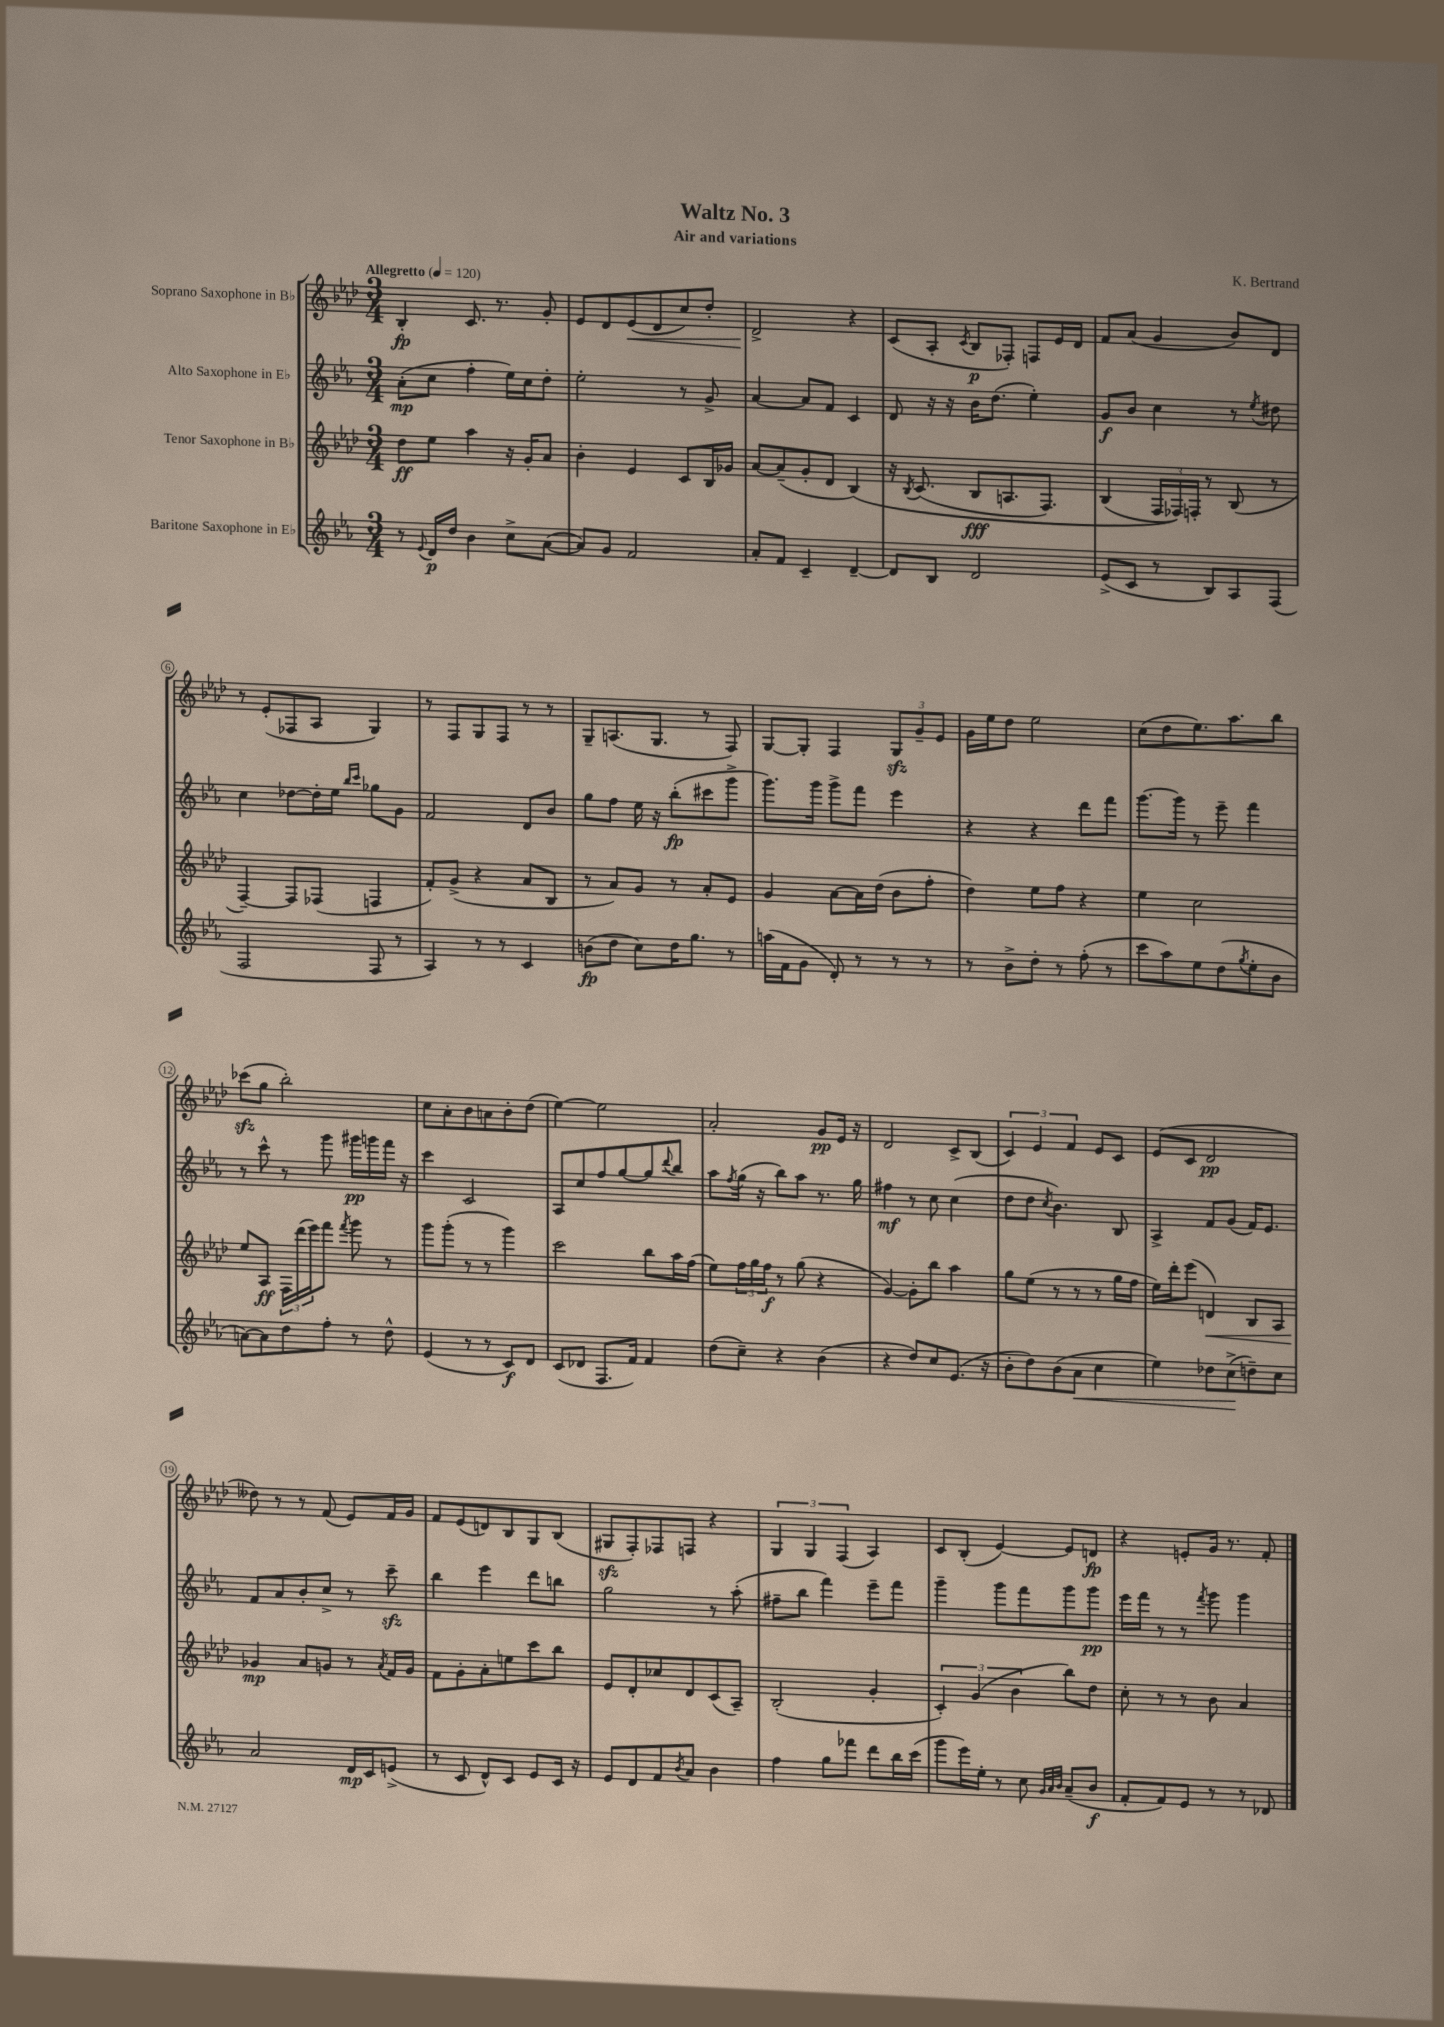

**kern	**kern	**kern	**kern
*staff4	*staff3	*staff2	*staff1
*clefG2	*clefG2	*clefG2	*clefG2
*k[b-e-a-]	*k[b-e-a-d-]	*k[b-e-a-]	*k[b-e-a-d-]
*M3/4	*M3/4	*M3/4	*M3/4
*MM120	*MM120	*MM120	*MM120
8r	8dd-	(8a-'	4B-'
8qqe-	.	.	.
16d	8ee-	8cc	.
16dd	.	.	.
4b-	4aa-	4ff'	8.c
.	.	.	8.r
8cc^	16r	16ee-)	.
.	16g'	16cc	.
([8a-	8a-	8dd'	8g'
=	=	=	=
8a-])	4b-'	2ee-'	8e-
8g	.	.	8d-
2f	4e-	.	(8e-
.	.	.	8d-
.	8c	8r	8cc)
.	16B-	8g^	8dd-'
.	16g-	.	.
=	=	=	=
8a-'	[8a-	[4a-	2d-^
8f	(8a-~]	.	.
4c~	8g'	8a-]	.
.	8d-	8f	.
[4d~	&(4B-)	4c	4r
=	=	=	=
8d]	16r	8d	(8c
.	8qB-	.	.
.	(8.c	.	.
8B-	.	16r	8A-'
.	.	16r	.
.	.	.	8qc
2d	8B-	16b-	8B-
.	.	(8.dd	.
.	8.A	.	8F-')
.	.	4ee-')	8F
.	8.F)	.	.
.	.	.	16e-
.	.	.	16d-
=	=	=	=
(8e-^	(4B-	8g	8f
8c	.	8b-	(8a-
8r	24F	4cc	4g
.	24F-)&)	.	.
.	24F'	.	.
8B-)	8r	.	.
8A-	(8B-	8r	8b-)
.	.	8qee-	.
(8F	8r	8dd#	8d-
=	=	=	=
2F	[4F~)	4cc	8r
.	.	.	(8e-'
.	8F]	[8dd-	8F-
.	(8F-	16dd-']	8A-
.	.	16ee-	.
.	.	16qqbb-	.
.	.	16qqccc	.
8F	4F	8gg-	4G)
8r	.	8g	.
=	=	=	=
4A-)	8f')	2f	8r
.	(8g^	.	8F
8r	4r	.	8G
8r	.	.	8F
4c	8a-	8d	8r
.	8B-	8b-	8r
=	=	=	=
(8b	8r	8gg	8G~
8dd	8a-)	8ff	(8.A
8cc)	8g	16ee-	.
.	.	16r	8.G
16dd	8r	(8bb-'	.
8.gg	.	.	.
.	8a-'	8ccc#	8r
8r	8e-	8ggg^	8F)
=	=	=	=
(16aa	4g	8.ggg)	[8G
16f	.	.	.
8g	.	.	8G']
.	.	16ggg	.
8d')	[8a-	8ggg^	4F
8r	16a-]	8fff	.
.	(16dd-	.	.
8r	8b-	4eee-	12G
.	.	.	12g~
8r	8ff'	.	.
.	.	.	12e-
=	=	=	=
8r	4dd-)	4r	16g
.	.	.	16ee-
8b-^	.	.	8dd-
8dd'	8ee-	4r	2ee-
8r	8ff	.	.
(8ff'	4r	8ddd	.
8r	.	8fff	.
=	=	=	=
8ccc	4ee-	[8.ggg	(8cc
8aa-)	.	.	8dd-
.	.	16ggg]	.
8ee-	2cc	8r	8.ee-)
(8dd	.	8eee-~	.
.	.	.	8.aa-
8qgg	.	.	.
8ee-'	.	4fff	.
8b-	.	.	8bb-
=	=	=	=
[8a)	8ee-	8r	(8ccc-
8a]	8A-	8ccc^^	8gg
8dd	24F	8r	2bb-')
.	(24ddd-	.	.
.	24eee-)	.	.
8ff'	8fff	8ggg	.
.	8qfff	.	.
8r	8ggg	16ggg#	.
.	.	16ggg	.
8dd^^	8r	16fff	.
.	.	16r	.
=	=	=	=
(4e-	8ggg	4ccc	8cc
.	(8ggg'	.	8a-'
8r	8r	2c	8b-
8r	8r	.	8a
8c)	4ggg)	.	8b-'
8d	.	.	(8dd-
=	=	=	=
(8c	2ccc	8A-	[4ee-)
8d-	.	8cc	.
8.F	.	8ff	2ee-]
.	.	[8gg	.
16f)	.	.	.
4f	8bb-	8gg]	.
.	.	8qqddd	.
.	16aa-	8bb-	.
.	(16ff	.	.
=	=	=	=
(8dd	8ee-)	8aa-	2a-'
.	.	8qff	.
8cc~)	24ff	(16gg	.
.	24gg	.	.
.	.	16r	.
.	24ff	.	.
4r	8r	8bb-)	.
.	(8gg	8aa-	.
(4b-	4r	8.r	8g
.	.	.	16e-
.	.	16gg	16r
=	=	=	=
4r	[4g)	4ff#	2d-
8dd)	8g']	8r	.
8cc	8bb-	8cc	.
(8.e-	4aa-	(4cc	8c^
.	.	.	(8B-
16r	.	.	.
=	=	=	=
8b-'	8gg	8dd	6c)
8dd)	(8ee-	8dd	.
.	.	.	6e-
.	.	8qcc	.
(8b-	8r	4.b-)	.
.	.	.	6f
8a-	8r	.	.
4cc	8r	.	8e-
.	16gg	8B-	8c
.	16ff	.	.
=	=	=	=
4ee-)	16ee-)	4A-^	(8e-
.	16ddd-'	.	.
.	(8eee-	.	8c
8dd-	4d)	8f	2d-
(8cc^	.	(8g	.
8dd~)	8B-	16f)	.
.	.	8.e-	.
8cc	8A-	.	.
=	=	=	=
2a-	4g-	8f	8dd--)
.	.	8a-	8r
.	8a-	8b-'	8r
.	8g	8cc^	(8f
16d	8r	8r	8e-)
16c	.	.	.
.	8qa-	.	.
(8e^	16f	8ccc~	16f
.	16g	.	16g
=	=	=	=
8r	8f	4bb-	8f
8c	8g'	.	(8e-
8d^^)	8a-'	4eee-	8d)
8c	8ee	.	8B-
8e-	8ccc	8ddd	8G
16c	8bb-	8bb	(8B-
16r	.	.	.
=	=	=	=
8e-	8e-	2gg	8G#
8d	8d-'	.	8F')
8f	8cc-	.	8F-
8qb-	.	.	.
8a-	8d-	.	8F
4b-	(8c	8r	4r
.	8A-~)	(8aa-'	.
=	=	=	=
4ff	(2B-'	8ff#~	6G
.	.	8bb-	.
.	.	.	6G
8gg	.	4fff)	.
.	.	.	(6F
8fff-	.	.	.
8ddd	4g'	8eee-~	4A-)
16bb-	.	8fff	.
(16ccc	.	.	.
=	=	=	=
8ggg	6c')	4ggg~	8c
16eee-)	.	.	(8B-'
.	(6g	.	.
16ee-'	.	.	.
8r	.	8ggg	[4e-)
.	6b-	.	.
8cc	.	8fff	.
32qqg	.	.	.
32qqa-	.	.	.
32qqb-	.	.	.
(8a-~	8bb-)	8ggg	8e-]
8b-	8dd-	8ggg	8d
=	=	=	=
8f'	8cc'	16eee-	4r
.	.	16fff	.
8f)	8r	8r	.
8e-	8r	8r	8e'
.	.	8qfff	.
8r	8b-	8ggg	16g
.	.	.	8.r
8r	4a-	4ggg	.
8d-	.	.	8f'
==	==	==	==
*-	*-	*-	*-
